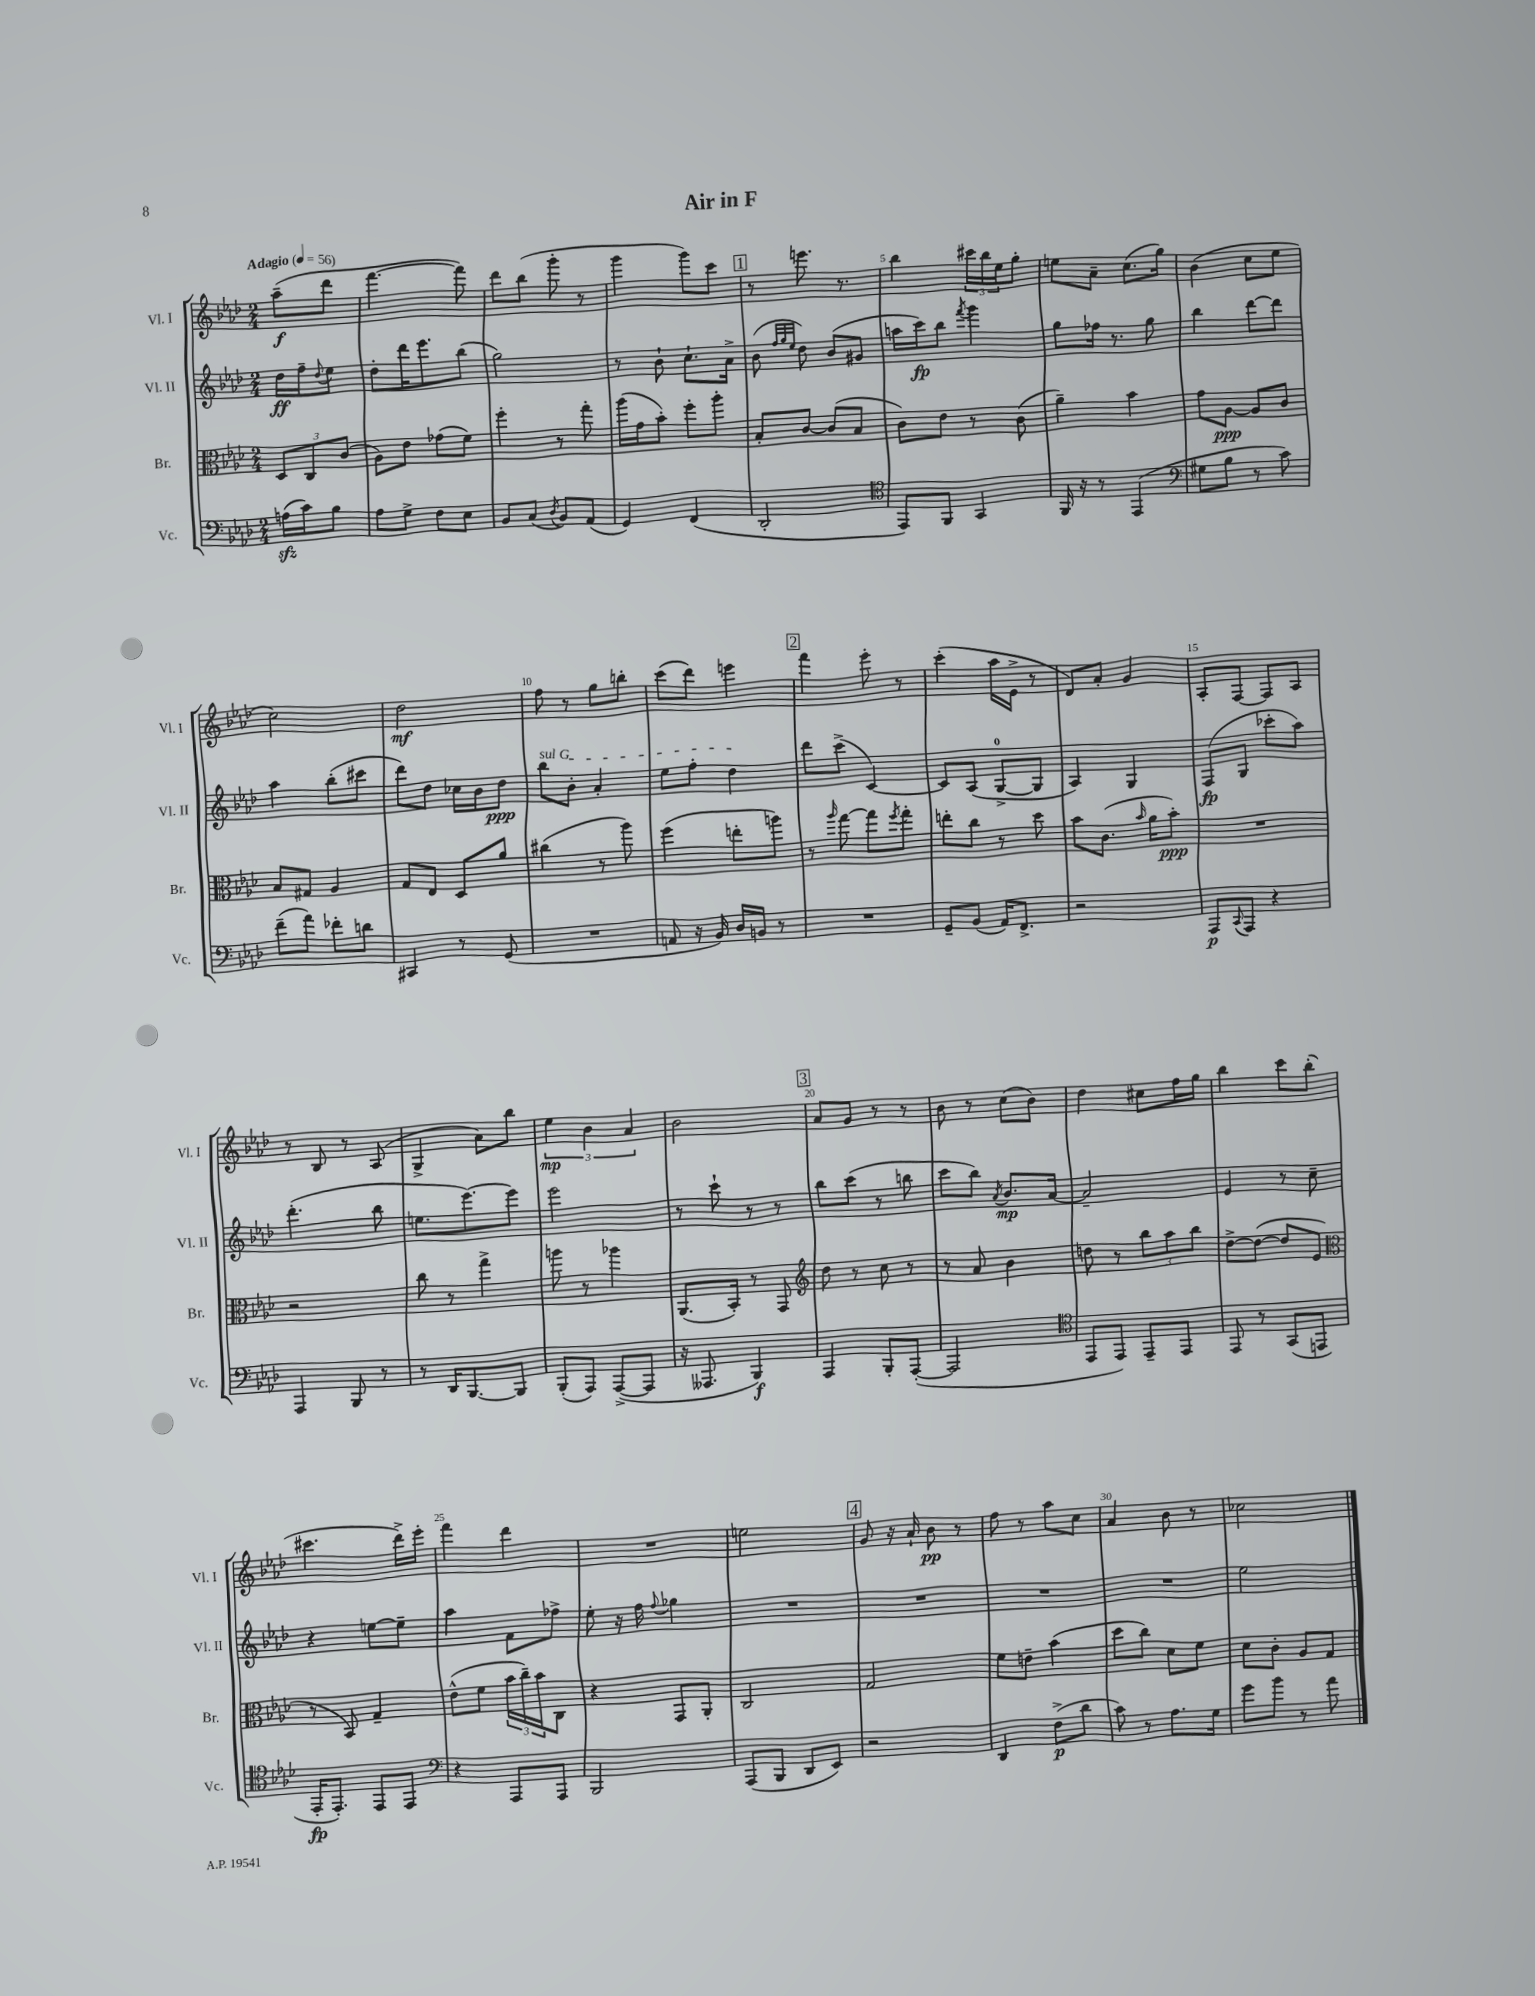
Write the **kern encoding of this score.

**kern	**kern	**kern	**kern
*staff4	*staff3	*staff2	*staff1
*clefF4	*clefC3	*clefG2	*clefG2
*k[b-e-a-d-]	*k[b-e-a-d-]	*k[b-e-a-d-]	*k[b-e-a-d-]
*M2/4	*M2/4	*M2/4	*M2/4
*MM56	*MM56	*MM56	*MM56
(16A	12D-	16dd-	(8aa-~
16c)	.	16ff~	.
.	12C	.	.
.	.	8qqdd-	.
8B-	.	8ee-	8ddd-
.	(12c	.	.
=	=	=	=
8A-	8A-)	8dd-'	[4.fff
8G^	8e-	16ddd-	.
.	.	8.eee-	.
8F	(8g-	.	.
8E-	8f)	(8bb-	8fff])
=	=	=	=
8BB-	4ff'	2gg)	8ddd-
(8C	.	.	(8bb-
8qD-	.	.	.
8BB-)	8r	.	8ggg'
(8AA-	8gg'	.	8r
=	=	=	=
4GG)	(16aa-	8r	4ggg
.	16g	.	.
.	8b-')	8b-`	.
(4FF	8ff'	8.cc`	8ggg)
.	8aa-'	.	8ccc
.	.	16a-^	.
=	=	=	=
2DD-'	8B-'	(8b-	8r
.	.	32qqff	.
.	.	32qqgg	.
.	.	32qqee-	.
.	[8c	8dd-)	8.eee
.	(8c]	(8b-	.
.	.	.	8.r
.	8B-	8g#	.
=	=	=	=
*clefC4	*	*	*
8EE-)	8c)	16aa	4bb-
.	.	16ccc)	.
8FF	8e-	8bb-	.
.	.	8qfff	.
4GG	8r	4ggg	24ccc#
.	.	.	24bb-
.	.	.	24ee-
.	(8c	.	8gg'
=	=	=	=
16FF	4a-~)	8gg	8ee
16r	.	.	.
8r	.	16ff-	8a-~
.	.	8.r	.
(4EE-	4b-	.	(8.cc
.	.	8gg	.
.	.	.	16gg)
=	=	=	=
*clefF4	*	*	*
8G#	8g	4bb-	(4b-
8B-	[8A-	.	.
8r	8A-]	[8ddd-	8cc
8c)	8c	8ddd-]	8ee-
=	=	=	=
(8f~	8B-	4aa-	2cc)
8a-)	8G#	.	.
8f-'	4A-	(8bb-'	.
8d	.	8ccc#	.
=	=	=	=
4CC#	8G	8ddd-)	2dd-
.	8E-	8dd-	.
8r	8D-	16cc-	.
.	.	16b-	.
(8GG	8a-	8dd-	.
=	=	=	=
2r	(4cc#	8bb-	8ff
.	.	8b-'	8r
.	8r	4a-'	8gg
.	8aa-)	.	8bb'
=	=	=	=
8AA	(4ff	8ee-	(8ccc
16r	.	8ff'	8ddd-)
16BB-)	.	.	.
16D-	8ee'	4dd-	4eee
16BB	.	.	.
8r	8aa)	.	.
=	=	=	=
2r	8r	8ddd-	4fff
.	16qqaa-	.	.
.	[8gg	(8ccc^	.
.	8gg]	[4c)	8eee-'
.	8qff	.	.
.	8gg'	.	8r
=	=	=	=
8GG~	8ee'	8c]	(4ccc'
(8BB-	8cc	(8A-	.
16AA-)	8r	[8G^	16aa-
8.FF^	.	.	16e-^
.	8dd-	8G]	8r
=	=	=	=
2r	8b-	4A-)	8d-)
.	(8.c	.	8a-'
.	.	4G	4g
.	16qqb-	.	.
.	16a-	.	.
.	8b-')	.	.
=	=	=	=
8AAA-	2r	(8F	8A-'
8qqCC	.	.	.
8AAA-	.	8G	[8F
4r	.	8ccc-'	8F]
.	.	8aa-)	8A-
=	=	=	=
4AAA-	2r	(4.ddd-'	8r
.	.	.	8B-
8BBB-	.	.	8r
8r	.	8bb-	(8A-
=	=	=	=
8r	8cc	8.ee	4G^
16DD-	8r	.	.
[8.BBB-	.	[8.eee-)	.
.	4gg^	.	8a-)
8BBB-]	.	8eee-]	8bb-
=	=	=	=
(8BBB-'	8aa	2eee-	6ee-
8AAA-)	8r	.	.
.	.	.	6b-
([8AAA-^	4aa-	.	.
.	.	.	6a-
8AAA-]	.	.	.
=	=	=	=
16r	(8.AA-	8r	2b-
8.AAA--	.	.	.
.	.	8ccc`	.
.	16BB-')	.	.
4BBB-)	8r	8r	.
.	8GG	8r	.
=	=	=	=
*	*clefG2	*	*
4AAA-	8dd-	8bb-	8a-
.	8r	(8ccc	8g
8BBB-'	8cc	8r	8r
([8AAA-'	8r	8bb	8r
=	=	=	=
2AAA-]	8r	8ccc	8b-
.	8a-	8bb-)	8r
.	.	8qa-	.
.	4b-	8.b-	(8cc
.	.	.	8b-)
.	.	[16a-	.
=	=	=	=
*clefC4	*	*	*
8EE-	8dd	2a-~]	4dd-
8EE-)	8r	.	.
8EE-~	12bb-	.	8cc#
.	12aa-	.	.
8EE-	.	.	16ff
.	12bb-	.	.
.	.	.	16gg
=	=	=	=
8EE-	[8dd-^	4e-	4bb-
8r	(8dd-_	.	.
(8GG	8dd-]	8r	8ccc
8EE	8e-	8cc~	(8bb-'
=	=	=	=
*	*clefC3	*	*
16EE-'	8r	4r	4.ccc#
8.EE-')	.	.	.
.	8BB-)	.	.
8EE-	4G~	[8ee	.
8EE-	.	8ee~]	16ddd-^)
.	.	.	16eee-'
=	=	=	=
*clefF4	*	*	*
4r	(8e-^^	4aa-	4fff
.	8f	.	.
8AAA-	24b-	8f	4ddd-
.	24cc~)	.	.
.	24b-	.	.
8AAA-	8C	8ff-^	.
=	=	=	=
2BBB-	4r	8ee-'	2r
.	.	16r	.
.	.	16ff	.
.	.	8qqff	.
.	8GG	4gg-	.
.	8AA-'	.	.
=	=	=	=
(8AAA-	2C	2r	2ee
8BBB-	.	.	.
8DD-	.	.	.
8EE-)	.	.	.
=	=	=	=
2r	2G	2r	8g
.	.	.	16r
.	.	.	16a-`
.	.	.	8b-
.	.	.	8r
=	=	=	=
4DD-	8f	2r	8ff
.	8e~	.	8r
(8F^	(4b-	.	8aa-
8d-	.	.	8cc
=	=	=	=
8c)	8dd-	2r	4a-
8r	8cc)	.	.
8.A-	8d-	.	8b-
.	8f	.	8r
16G	.	.	.
=	=	=	=
8g	8d-	2ee-	2cc-
8b-	8c'	.	.
8r	8A-	.	.
8a-	8G	.	.
==	==	==	==
*-	*-	*-	*-
